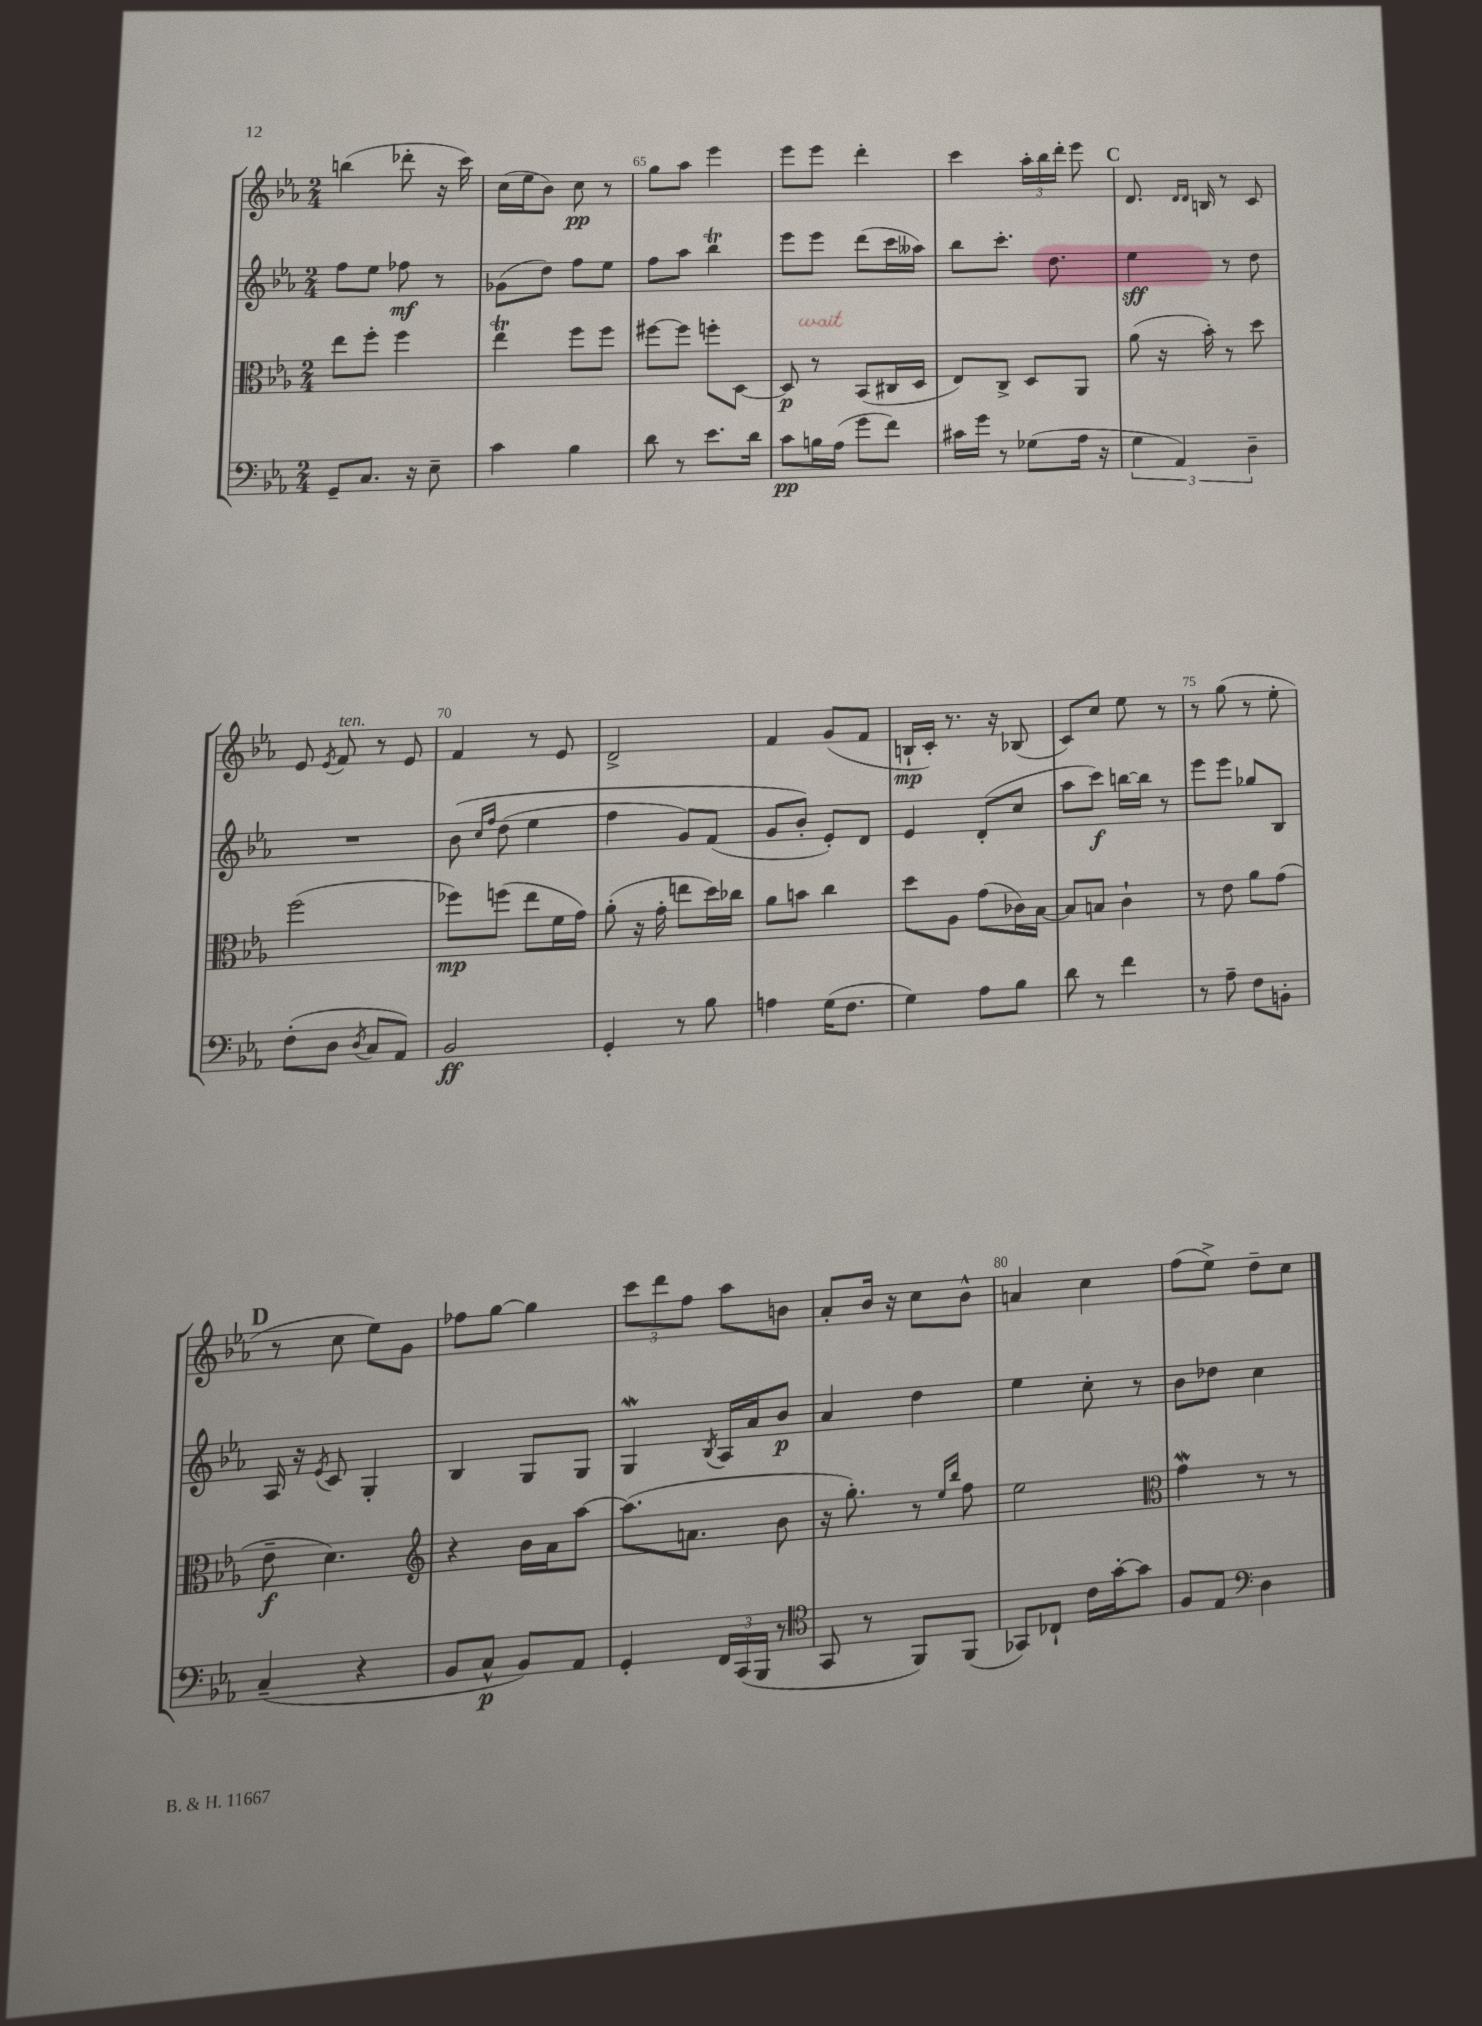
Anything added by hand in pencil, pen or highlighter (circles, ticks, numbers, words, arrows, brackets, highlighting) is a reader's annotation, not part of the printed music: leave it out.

**kern	**kern	**kern	**kern
*staff4	*staff3	*staff2	*staff1
*clefF4	*clefC3	*clefG2	*clefG2
*k[b-e-a-]	*k[b-e-a-]	*k[b-e-a-]	*k[b-e-a-]
*M2/4	*M2/4	*M2/4	*M2/4
8GG~	8ee-	8ff	(4bb
8.C	8ff'	8ee-	.
.	4ff	8ff-	8ddd-'
16r	.	.	.
8E-~	.	8r	16r
.	.	.	16ccc)
=	=	=	=
4c	4ee-	(8g-	(16cc
.	.	.	16ee-
.	.	8dd)	8b-)
4B-	8ff	8ff	8cc
.	8ff	8ee-	8r
=	=	=	=
8d	[8ff#	8ff	8gg
8r	8ff#]	8aa-	8aa-
8.e-	8ff'	4bb-	4eee-
.	[8D	.	.
16d	.	.	.
=	=	=	=
8c	8D]	8eee-	8eee-
16B	8r	8eee-	8eee-
(16A-	.	.	.
8g	(8BB-	(8ddd	4ddd'
8f)	16C#	16ccc	.
.	16D	16aa--)	.
=	=	=	=
16c#	8E-)	8bb-	4ccc
16g	.	.	.
8r	8C^	8.ccc'	.
(8G-	8D	.	24aa-'
.	.	.	24bb-
.	.	8.dd	.
.	.	.	24ddd'
16A-	8AA-	.	8eee-
16r	.	.	.
=	=	=	=
6G	(8a-	4ee-	8.d
.	16r	.	.
6AA-)	.	.	.
.	.	.	16qqd
.	.	.	16qqd
.	16b-')	.	16B
.	8r	8r	8r
6D~	.	.	.
.	8dd	8dd	8c
=	=	=	=
(8F'	(2ff	2r	8e-
.	.	.	8qe-
8D	.	.	8f
8qD	.	.	.
8C	.	.	8r
8AA-)	.	.	8e-
=	=	=	=
2BB-	8ff-)	&(8b-	4f
.	.	16qqcc	.
.	.	16qqff	.
.	(8ff	(8dd	.
.	8ee-	4ee-	8r
.	16f	.	8e-
.	16g)	.	.
=	=	=	=
4GG'	(8a-'	4ff	2d^
.	16r	.	.
.	16g'	.	.
8r	8ee	8g)	.
8B-	16dd)	(8f	.
.	16cc-	.	.
=	=	=	=
4A	8a-	8g	4f
.	8b	8b-'&)	.
(16G	4cc	8e-')	(8g
8.F	.	.	.
.	.	8d	8f
=	=	=	=
4G)	8dd	4e-	16B`
.	.	.	16c')
.	8A-	.	8.r
8A-	(8g	(8d'	.
.	.	.	16r
8B-	16c-)	8cc	(8B-
.	[16B-	.	.
=	=	=	=
8d	8B-]	8aa-	8c)
8r	8B	8ccc)	8cc
4f	4c`	[16bb	8ee-
.	.	16bb]	.
.	.	8r	8r
=	=	=	=
8r	8r	8eee-	8r
8A-~	8e-	8eee-	(8gg
8F	8a-	8gg-	8r
8BB'	(8g	8B-	8ee-'
=	=	=	=
(4C~	8e-~	16A-	8r
.	.	16r	.
.	.	8qe-	.
.	4.d)	8c	8cc
4r	.	4G'	8ee-)
.	.	.	8g
=	=	=	=
*	*clefG2	*	*
8BB-	4r	4B-	8ff-
8C^^	.	.	[8gg
8BB-)	16b-	8G	4gg]
.	16a-	.	.
8AA-	[8aa-	8G	.
=	=	=	=
4GG'	(8.aa-]	4G	12ccc
.	.	.	12ddd
.	.	.	12ff
.	8.a	.	.
.	.	8qB-	.
24FF	.	16A-	8aa-
(24CC	.	.	.
.	.	16a-	.
24BBB-	.	.	.
8r	8b-	8b-	8b
=	=	=	=
*clefC4	*	*	*
8GG	16r	4a-	8a-'
.	8.gg')	.	.
8r	.	.	16b-
.	.	.	16r
8FF)	8r	4dd	8cc
.	16qqee-	.	.
.	16qqbb-	.	.
(8FF	8ff	.	8b-^^
=	=	=	=
8GG-)	2ee-	4ee-	4a
8C-`	.	.	.
16c	.	8cc'	4cc
[16g'	.	.	.
8g]	.	8r	.
=	=	=	=
*	*clefC3	*	*
8F	4g	8b-	(8ff
8E-	.	8dd-	8ee-^)
*clefF4	*	*	*
4D	8r	4cc	8dd~
.	8r	.	8cc
==	==	==	==
*-	*-	*-	*-
